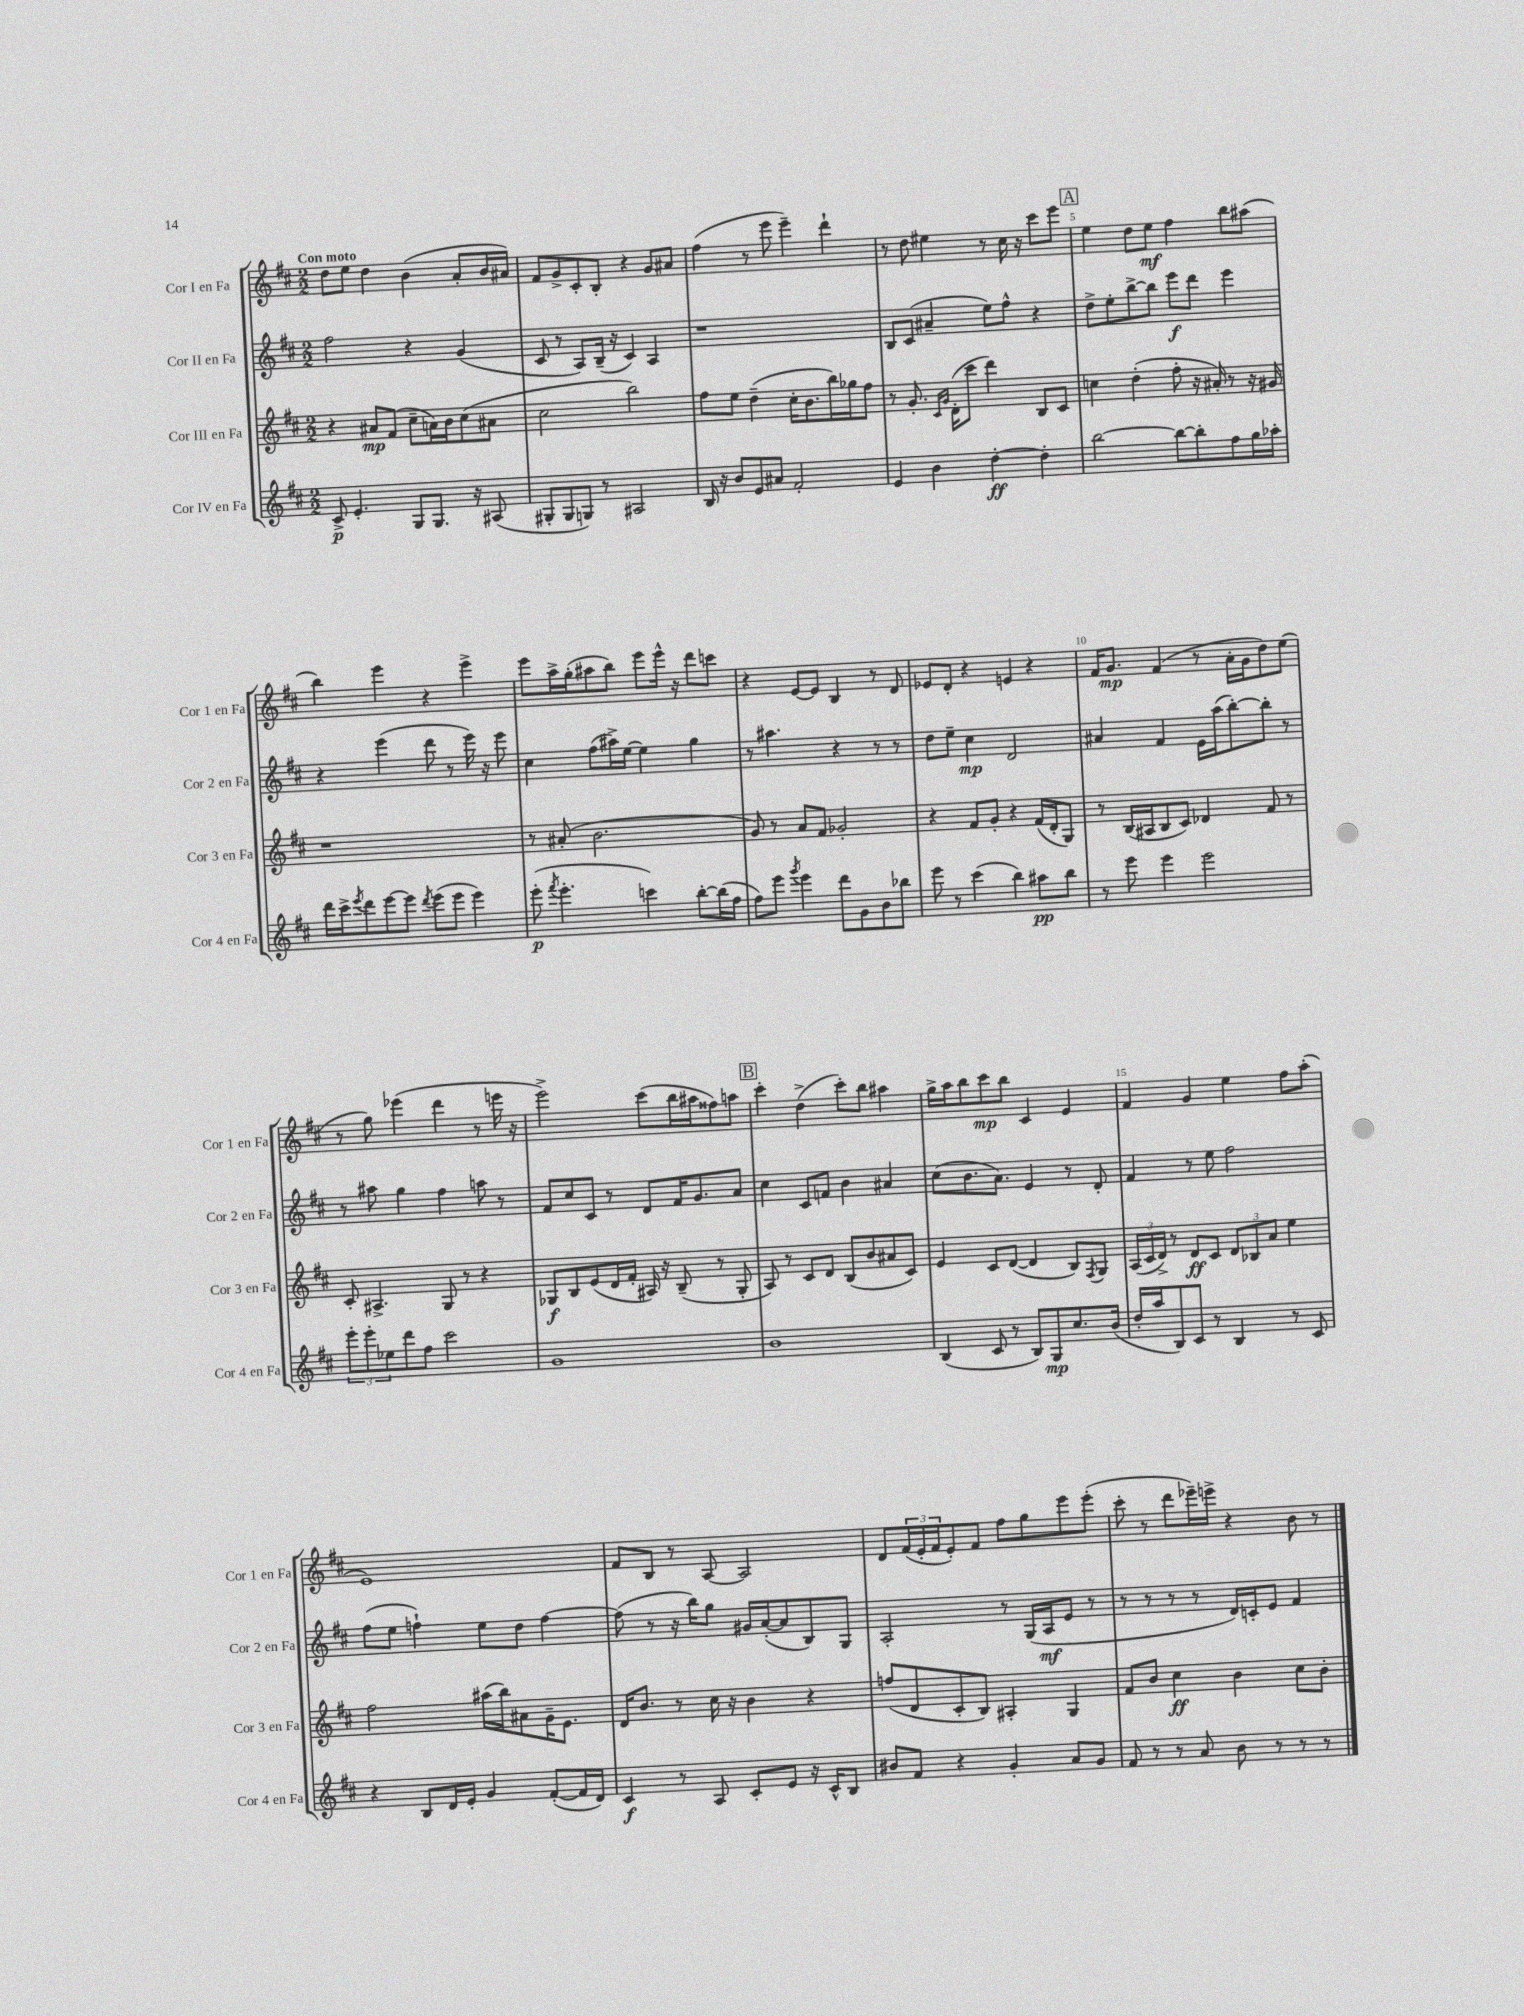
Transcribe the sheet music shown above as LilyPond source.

<<
\new StaffGroup <<
\new Staff = "s0" \with { instrumentName = "Cor I en Fa" shortInstrumentName = "Cor 1 en Fa" } {
    \clef treble \key d \major \numericTimeSignature \time 2/2 \tempo "Con moto"
    d''8 e''8 d''4 b'4( a'8-. b'16 ais'16) |
    fis'8 g'8-> cis'8-. b8-. r4 g'8 ais'8 |
    fis''4( r8 e'''8 e'''4--) d'''4-! |
    r8 d''8 eis''4 r8 cis''16 r16 cis'''8 e'''8 |
    \mark \markup { \box "A" } e''4 d''8 e''8\mf fis''4 b''8 ais''8( |
    b''4) e'''4 r4 e'''4-> |
    e'''8 a''16-> g''16-.( ais''8 b''8) e'''8 e'''16-^ r16 d'''8 c'''8 |
    r4 e'8~ e'8 b4 r8 d'8 |
    ees'8 d'8-. r4 e'4 r4 |
    fis'16 g'8.\mp fis'4( r8 a'16-. g'16 d''8) e''8( |
    r8 g''8) ees'''4( d'''4 r8 e'''16 r16 |
    e'''2->) cis'''8( b''16 ais''16 fisis''8) a''8 |
    \mark \markup { \box "B" } cis'''4-. d''4->( cis'''8-.) b''8 ais''4 |
    g''16-> a''16 b''8 cis'''8\mp b''8 cis'4 e'4 |
    fis'4 g'4 e''4 fis''8 a''8-.( |
    e'1) |
    fis'8 b8 r8 a8~ a2 |
    d'8 \tuplet 3/2 { fis'16( e'16-. fis'16 } e'8-.) fis'8 fis''8 g''8 e'''8 e'''8-.( |
    cis'''8-. r8 d'''8 ees'''16--) e'''16-> r4 b'8 r8 \bar "|." |
}
\new Staff = "s1" \with { instrumentName = "Cor II en Fa" shortInstrumentName = "Cor 2 en Fa" } {
    \clef treble \key d \major \numericTimeSignature \time 2/2
    fis''2 r4 g'4( |
    cis'8 r8 a8) b16--( r16 cis'4) a4 |
    r1 |
    b8 cis'8( ais'4-- e''8) fis''8-^ r4 |
    \mark \markup { \box "A" } d''8-> e''8-. b''8~-> b''8 e'''8\f d'''8 e'''4 |
    r4 e'''4( d'''8 r8 e'''16) r16 e'''8 |
    cis''4 fis''8( ais''16->) e''16~ e''4 g''4 |
    r8 ais''4. r4 r8 r8 |
    d''8 e''8-- cis''4\mp d'2 |
    ais'4 fis'4 e'16 a''16( b''8~-.) b''8-. r8 |
    r8 ais''8 g''4 fis''4 a''8 r8 |
    fis'8 cis''8 cis'8 r8 d'8 fis'16 g'8. a'8 |
    \mark \markup { \box "B" } cis''4 cis'8 f'8 b'4 ais'4 |
    cis''8( b'8. a'8.) e'4 r8 d'8-. |
    fis'4 r8 e''8 fis''2 |
    fis''8( e''8 f''4-!) e''8 d''8 f''4~ |
    f''8( r8 r16 b''16) g''8 gis'16 a'16~-.( a'8 b8) g8 |
    a2-. r8 g16( a16\mf e'8 r8 |
    r8 r8 r8 r8 d'16) c'16-. e'8 fis'4 \bar "|." |
}
\new Staff = "s2" \with { instrumentName = "Cor III en Fa" shortInstrumentName = "Cor 3 en Fa" } {
    \clef treble \key d \major \numericTimeSignature \time 2/2
    r4 ais'8\mp fis'8( cis''8-- a'16) b'16 cis''8( ais'8 |
    cis''2 b''2) |
    fis''8 e''8 d''4--( cis''16-. b'8. b''16) ges''16 fis''8 |
    r8 g'8.-. \grace { cis'16 g'16 } d'16-.( cis'''8 d'''4) b8 cis'8 |
    \mark \markup { \box "A" } c''4 d''4-.( fis''8-. r16 ais'16-.) r8 r16 gis'16 |
    r1 |
    r8 ais'8-.( b'2. |
    g'8) r8 a'8 fis'8 ges'2-. |
    r4 fis'8 g'8-. r4 fis'16( d'16-. g8) |
    r8 b16( ais16 b8 cis'8) des'4 fis'8 r8 |
    cis'8-. ais4.-> g8 r8 r4 |
    ges8\f b8 e'8( d'16 fis'16-. ais16) r16 b8--( r8 ges8-. |
    \mark \markup { \box "B" } a8) r8 cis'8 d'8 b8( b'8 ais'8 cis'8) |
    e'4 cis'8 d'8~( d'4 b8) \acciaccatura { fis8 } g8 |
    \tuplet 3/2 { a16( cis'16 d'16->) } r8 d'8\ff cis'8 \tuplet 3/2 { d'8 bes8 a'8 } e''4 |
    fis''2 ais''16( b''16) ais'8 g'16-- e'8. |
    d'16 b'8. r8 cis''16 r16 b'4 r4 |
    f''8( d'8 cis'8-. b8) ais4-. g4 |
    fis'8 b'8 cis''4\ff b'4 cis''8 b'8-. \bar "|." |
}
\new Staff = "s3" \with { instrumentName = "Cor IV en Fa" shortInstrumentName = "Cor 4 en Fa" } {
    \clef treble \key d \major \numericTimeSignature \time 2/2
    cis'8->\p e'4.-. g8 g8. r16 ais8( |
    gis8-. gis8 g8) r8 ais2 |
    b16 r16 b'8 e'8 ais'8 fis'2-. |
    e'4 b'4 d''4~-.\ff d''4-. |
    \mark \markup { \box "A" } b''2~ b''8~ b''8-. fis''8 g''16 aes''16-. |
    d'''16 cis'''16-> \acciaccatura { e'''8 } d'''8 e'''8~ e'''8 \acciaccatura { d'''8 } e'''8( e'''8 e'''4) |
    e'''8-.\p( \acciaccatura { fis'''8 } e'''4.-. c'''4) b''8~-. b''16( fis''16 |
    fis''8) e'''8 \acciaccatura { g'''8 } e'''4 d'''8 g'8 b'8 bes''8 |
    e'''8 r8 cis'''4( b''4) ais''8\pp b''8 |
    r8 e'''8 e'''4 e'''2 |
    \tuplet 3/2 { e'''8-. e'''8-. ees''8 } d'''8 fis''8 cis'''2 |
    g'1 |
    \mark \markup { \box "B" } b'1 |
    b4( cis'8 r8 b8) g8\mp cis''8. b'16( |
    d''16-. a''16 b8) cis'8 r8 b4 r8 cis'8 |
    r4 b8 d'16 e'16-. g'4 fis'8~-.( fis'16 d'16) |
    cis'4\f r8 a8 cis'8-. e'8 r16 cis'16-^ b8 |
    bis'8 fis'8 r4 g'4-. a'8 g'8 |
    fis'8 r8 r8 a'8 b'8 r8 r8 r8 \bar "|." |
}
>>
>>
\layout { \context { \Score \override BarNumber.break-visibility = ##(#f #t #t) barNumberVisibility = #(every-nth-bar-number-visible 5) } }
